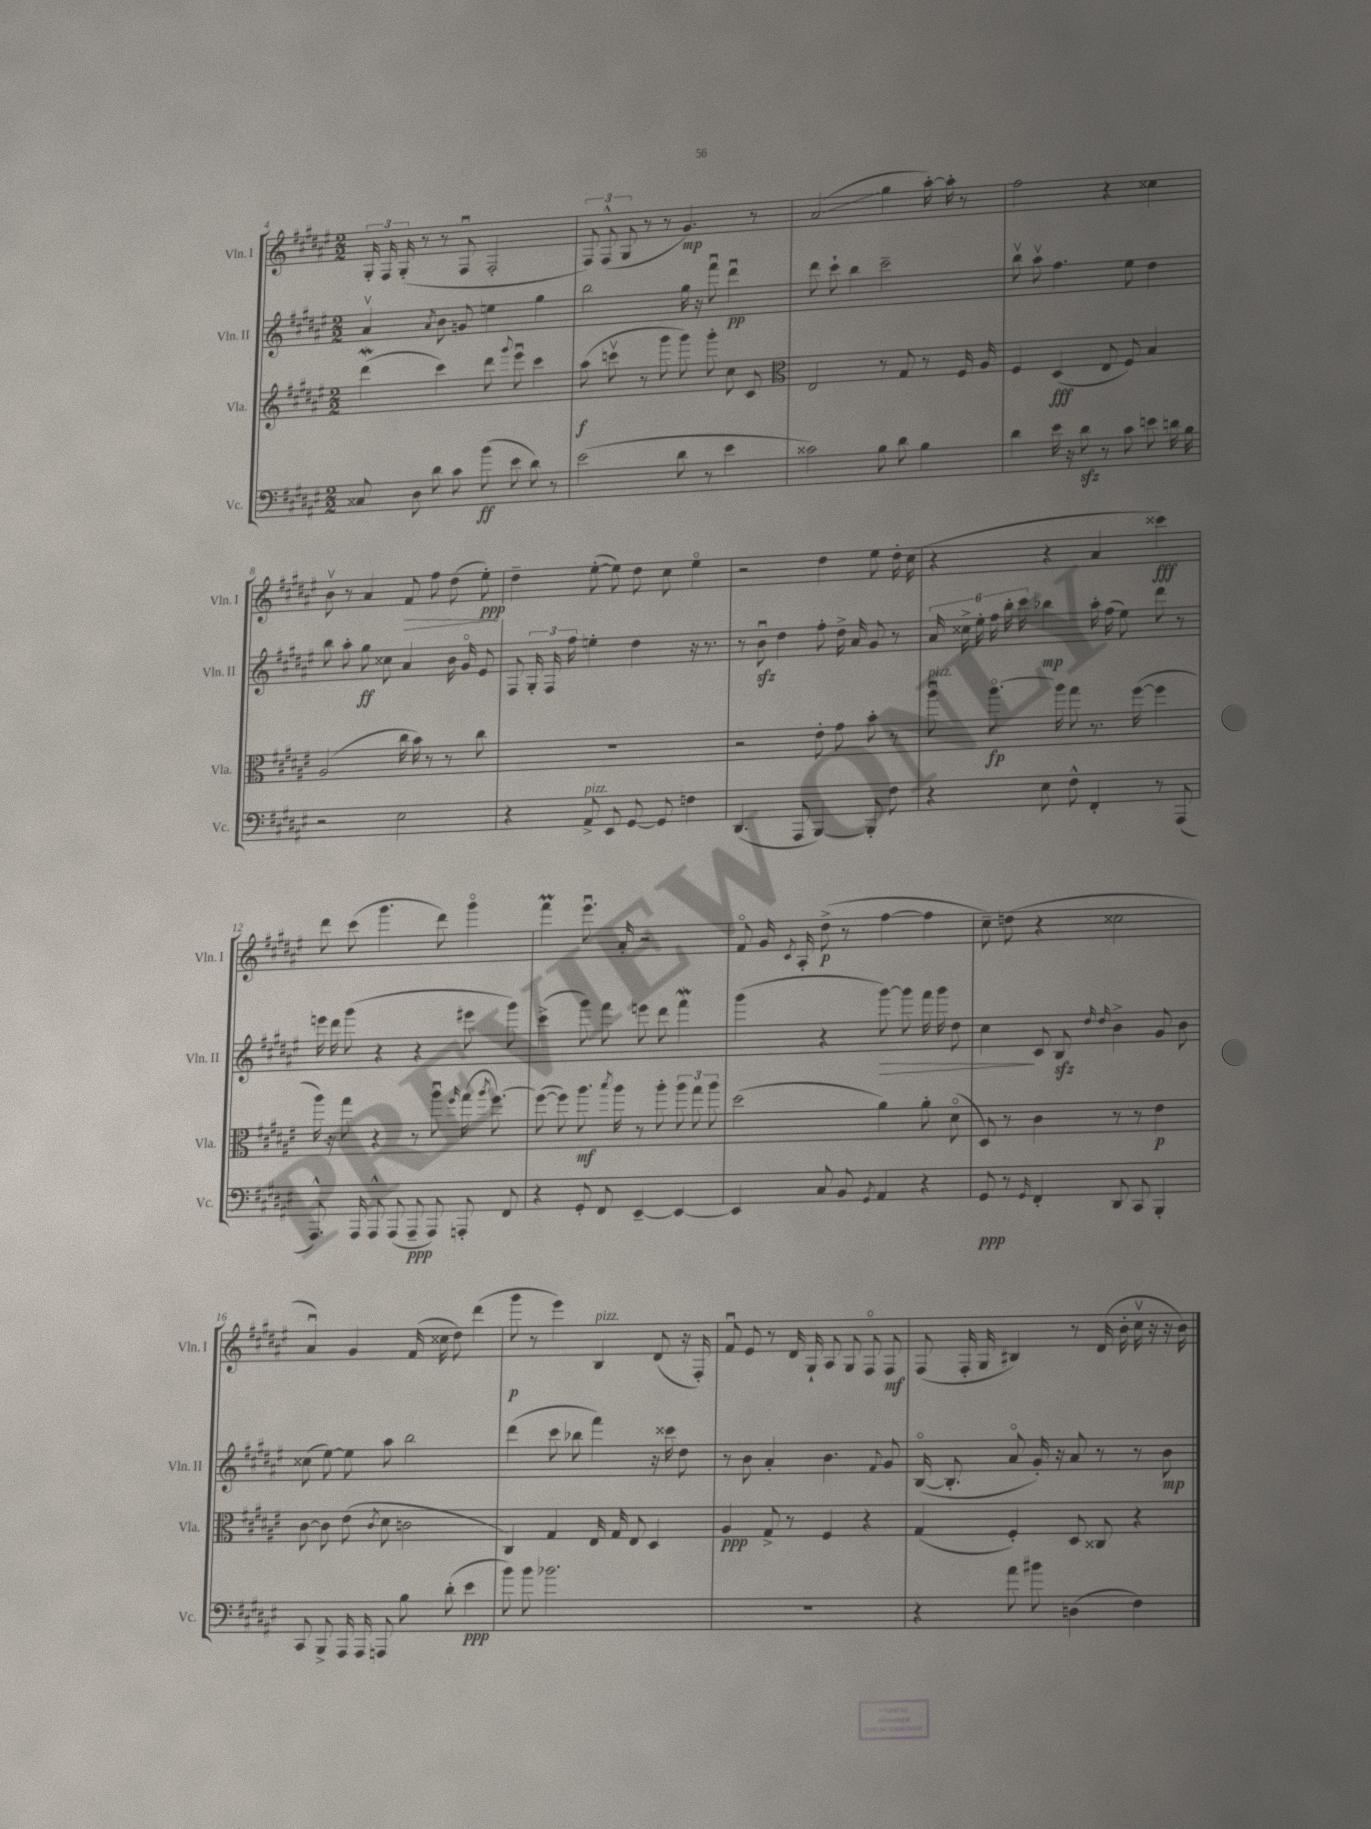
<<
\new StaffGroup <<
\new Staff = "s0" \with { instrumentName = "Vln. I" shortInstrumentName = "Vln. I" } {
    \clef treble \key fis \major \numericTimeSignature \time 2/2
    \autoBeamOff \tuplet 3/2 { gis16-. fis16 gis16-.( } r8 r8 fis8\downbow fis2-. |
    \tuplet 3/2 { fis8) fis8-^( gis8 } r8 r8 gis'4.\mp) r8 |
    ais'2\glissando( gis''4 ais''16~-.) ais''16-. r8 |
    fis''2 r4 cisis''4 |
    b'8\upbow r8 ais'4 \once \override Hairpin.circled-tip = ##t fis'8\> fis''8 dis''8( eis''8-.\ppp\!) |
    dis''4-- eis''8~-.( eis''8) dis''8 cis''8 eis''4\flageolet |
    r2 dis''4 eis''8 dis''16-. cis''16( |
    r4 r4 ais'4 cisis'''4\fff) |
    dis'''8 cis'''8( gis'''4. dis'''8) gis'''4\flageolet |
    fis'''4\prall eis'''8.\downbow ais'16-. r2 |
    fis'8\flageolet gis'16 \acciaccatura { cis'8 } ais16-. dis''8->\p( r8 fis''4~ fis''4 |
    cis''8--) d''8( r4 cisis''2 |
    ais'4\downbow) gis'4 fis'16( cisis''16 dis''8) dis'''4( |
    gis'''8\p r8 eis'''4) b4^\markup { \italic "pizz." } dis'8( r16 fis16-.) |
    fis'8\downbow eis'8 r8 dis'16 gis16-! ais8 gis8 fis8\flageolet fis8\mf |
    fis8( fis16-. gis16 bis4) r8 dis'16( b'16-. cis''16\upbow r16 r16 b'16) \bar "|." |
}
\new Staff = "s1" \with { instrumentName = "Vln. II" shortInstrumentName = "Vln. II" } {
    \clef treble \key fis \major \numericTimeSignature \time 2/2
    \autoBeamOff ais'4\upbow \acciaccatura { ais'8 } b'8 g'8 e''4 gis''4 |
    b''2 gis''16 r16 fis'''8\downbow dis'''4\downbow\pp |
    dis'''8 cis'''8-! b''4 cis'''2-- |
    b''8\upbow ais''8\upbow fis''4. eis''8 dis''4 |
    b''8 ais''8-. gis''8\ff cisis''8 ais'4 b'16 gis'16\flageolet eis'8 |
    fis8 \tuplet 3/2 { gis16-. fis16 fis''16 } e''4-. dis''4 r16 r8. |
    r8 b'8\downbow\sfz dis''4 fis''8-. dis''16-> ais'16 gis'8 r8 |
    \tuplet 6/4 { ais'16 cisis''16-> eis''16-. fis''16 b''16-. cis'''16 } bes''4\mp ais''16-. fis''16( eis''8) dis'''8 r8 |
    e'''16 dis'''16 gis'''8( r4 r4 eis'''8 gis'''8) |
    cis'''4->( gis'''8) fis'''8 e'''8 dis'''8 fis'''4\mordent |
    gis'''4( r4 gis'''8~\>) gis'''8 fis'''16 gis'''16 dis''8 |
    cis''4\! cis'8 b8\sfz \grace { dis''16 dis''16 } b'4-> gis'8 b'8 |
    cisis''8( eis''8~) eis''8 ais''8 b''2 |
    dis'''4( cis'''8 bes''8 fis'''4) r16 cisis'''16 dis''8 |
    r8 b'8 ais'4-. b'4. \appoggiatura { fis'8 } gis'8 |
    b16~\flageolet( b8.-. ais'8\flageolet gis'16-.) r16 ais'8 r8 r8 b'8\mp \bar "|." |
}
\new Staff = "s2" \with { instrumentName = "Vla." shortInstrumentName = "Vla." } {
    \clef treble \key fis \major \numericTimeSignature \time 2/2
    \autoBeamOff dis'''4\mordent( cis'''4) dis'''8 \appoggiatura { gis'''8 } eis'''8\downbow cis'''4 |
    ais''8\f( c'''8\upbow r8 gis'''8 gis'''8) gis'''8-. cis''8 cis'8 |
    \clef alto eis2 r8 gis8 r8 fis16 ais16 |
    fis4 dis4\fff( eis8 fis8) b4 |
    ais2( cis''16 b'16) r8 r8 cis''8 |
    R1 |
    r2 eis'8-. gis'8 b'8-. r8 |
    ais''8\downbow^\markup { \italic "pizz." } ais''8.~\flageolet\fp ais''16 gis''8 r8. fis''16~( fis''4 |
    ais''16) r16 gis''8 r4 r8 ais''8\downbow \grace { fis''16 } gis''16( \acciaccatura { ais''8 } fis''8.~) |
    fis''8~( fis''8) ais''8.\mf \acciaccatura { b''8 } ais''16 r8 ais''8-. \tuplet 3/2 { ais''8 gis''8 ais''8 } |
    dis''2( ais'4) ais'8-. dis'8\flageolet( |
    dis8) r8 cis'4 r8 r8 eis'4\p |
    cis'8~ cis'8 eis'8( \acciaccatura { cis'8 } dis'8 c'2 |
    cis4) gis4 eis16 gis16 eis8 dis4 |
    ais4\ppp gis8-> r8 fis4 r4 |
    gis4( fis4-.) dis8 cisis8 r4 \bar "|." |
}
\new Staff = "s3" \with { instrumentName = "Vc." shortInstrumentName = "Vc." } {
    \clef bass \key fis \major \numericTimeSignature \time 2/2
    \autoBeamOff cisis8 dis8 dis'8 cis'8 b'8\ff( eis'8 dis'8) r8 |
    eis'2( dis'8 r8 eis'4 |
    cisis'2) b8 dis'8 b4 |
    dis'4 eis'16 r16 dis'8\sfz r8 cis'8 e'8 d'16 b16 |
    r2 eis2 |
    r4 ais,8->^\markup { \italic "pizz." } eis,8 gis,8~ gis,8 f4 |
    dis,4.( ais,,8 b,,4~) b,,8-. fis8 |
    r4 eis8 fis8-^ fis,4-. r8 ais,,8( |
    ais,,8.-^) ais,,16 ais,,8-^ ais,,8( ais,,8--\ppp ais,,8) a,,8-. fis,8 |
    r4 gis,8-. fis,8 eis,4~-- eis,4~ |
    eis,4 cis8 b,8 \acciaccatura { gis,8 } ais,4 r4 |
    gis,8\ppp r8 \grace { gis,16 } fis,4-. dis,8 cis,8 b,,4-. |
    cis,8 b,,8-> ais,,16 ais,,16 a,,8 b8 dis'8-.( eis'4\ppp |
    b'8) b'8 bes'2. |
    R1 |
    r4 ais'8 bis'8 d4( fis4) \bar "|." |
}
>>
>>
\layout { \context { \Score currentBarNumber = #4 } }
